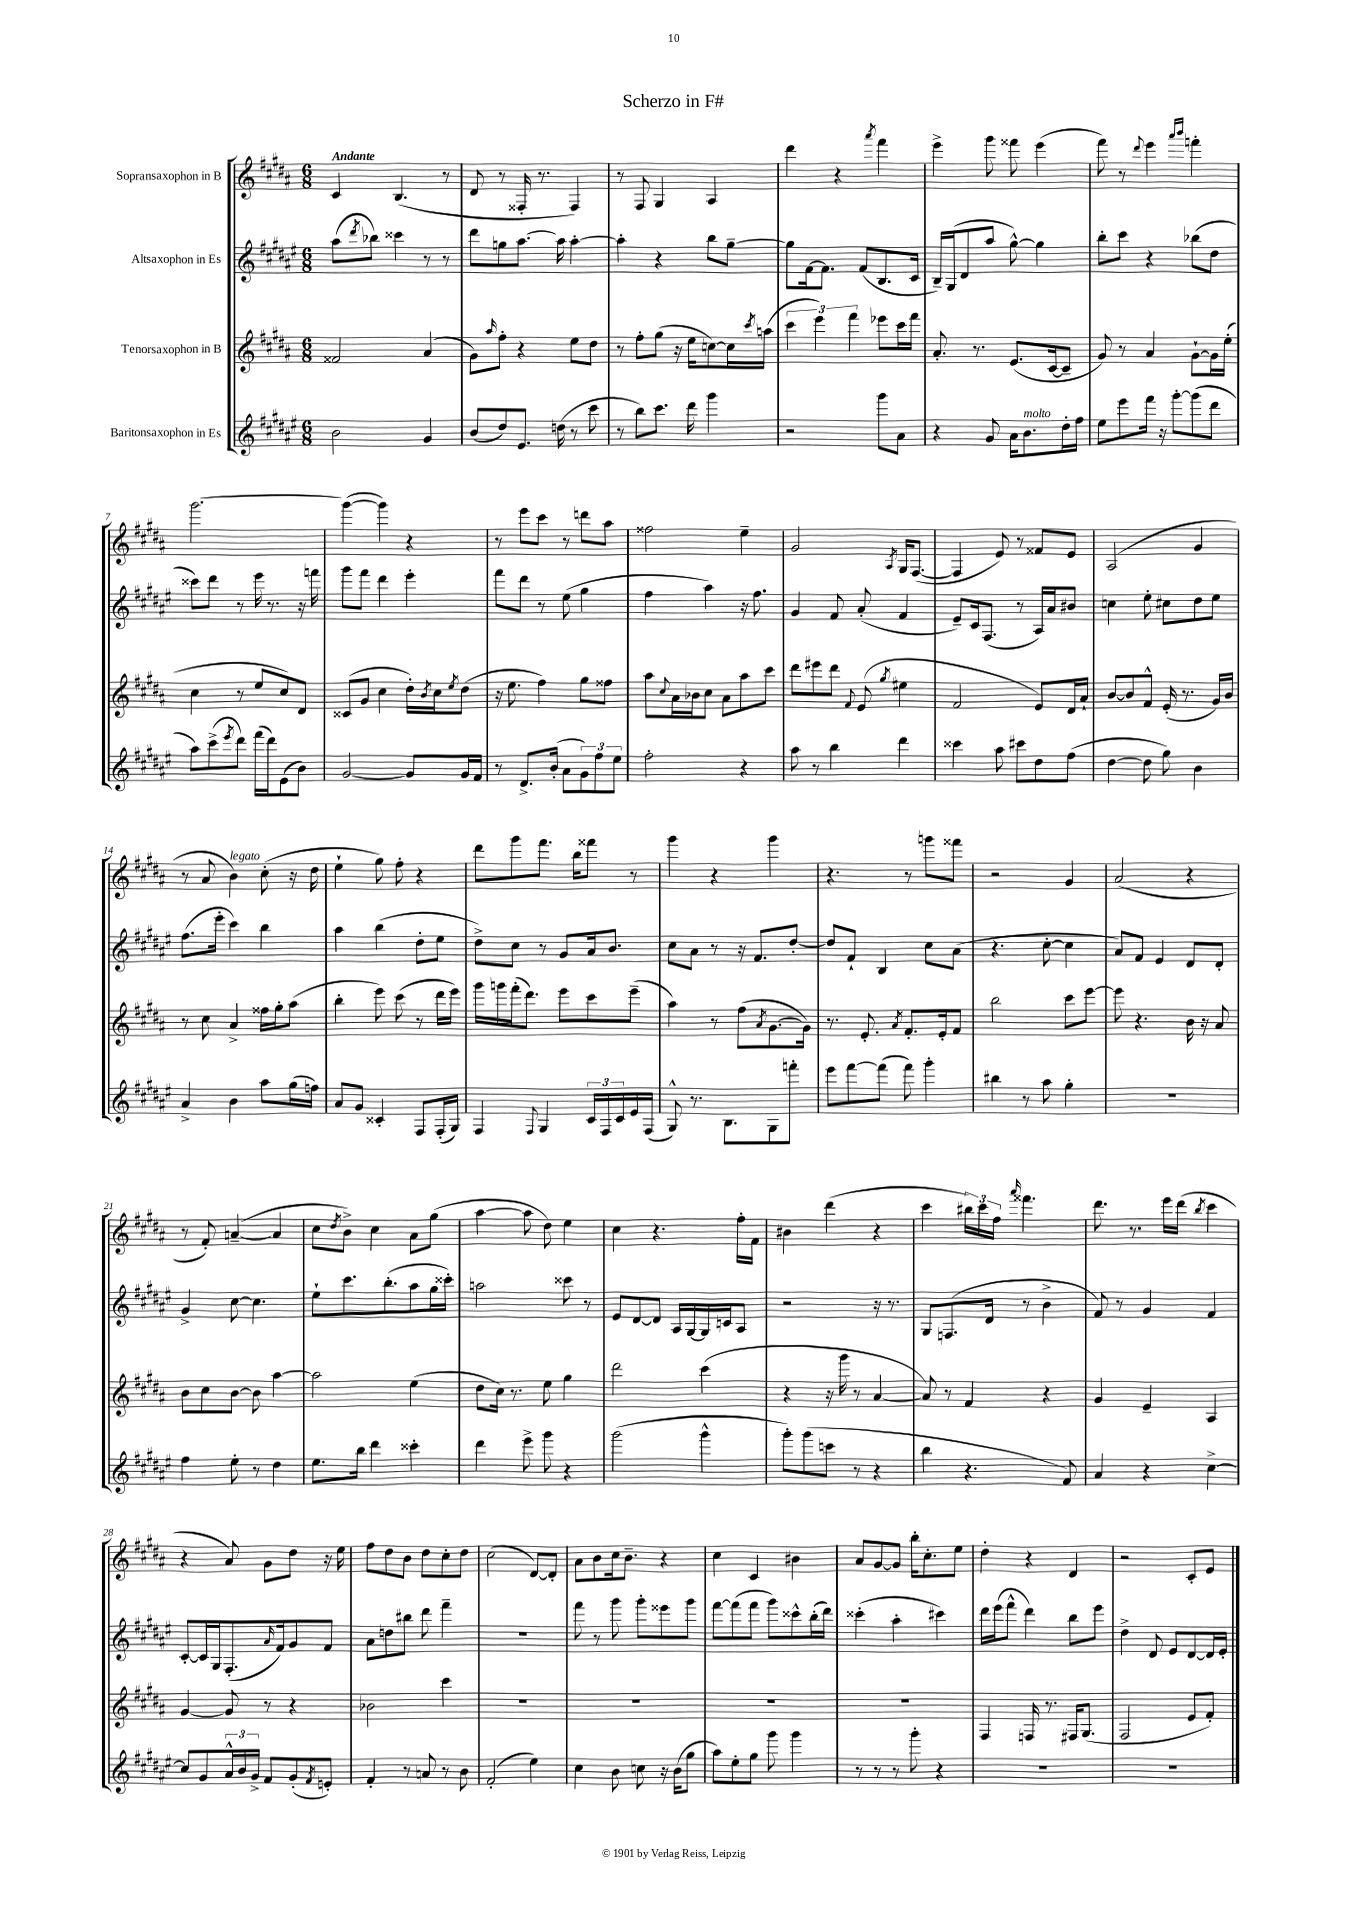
\header { title = "Scherzo in F#" }
<<
\new StaffGroup <<
\new Staff = "s0" \with { instrumentName = "Sopransaxophon in B" } {
    \clef treble \key b \major \numericTimeSignature \time 6/8 \tempo "Andante"
    cis'4 b4.( r8 |
    dis'8 r8 fisis16-. r8. fisis4) |
    r8 fis8 gis4 ais4 |
    dis'''4 r4 \acciaccatura { ais'''8 } fis'''4 |
    e'''4-> gis'''8 fisis'''8 e'''4( |
    fis'''8) r8 \appoggiatura { dis'''8 } e'''4 \grace { ais'''16 b'''16 } f'''4-. |
    gis'''2.~ |
    gis'''4~( gis'''4) r4 |
    r8 e'''8 cis'''8 r8 d'''8 ais''8 |
    fisis''2 e''4-- |
    gis'2 \acciaccatura { ais8 } gis16 fis8.~( |
    fis4 e'8) r8 fisis'8 e'8 |
    ais2( gis'4 |
    r8 ais'8 b'4^\markup { \italic "legato" }) cis''8-.( r16 dis''16 |
    e''4-! gis''8) fis''8-. r4 |
    dis'''8 gis'''8 fis'''8. b''16 fisis'''8 r8 |
    gis'''4 r4 gis'''4 |
    r4. r8 g'''8 fisis'''8 |
    r2 gis'4 |
    ais'2( r4 |
    r8 fis'8-.) a'4~--( a'4 |
    cis''8 \acciaccatura { dis''8 } b'8->) cis''4 ais'8 gis''8( |
    ais''4~ ais''8 dis''8) e''4 |
    cis''4 r4. fis''16-. fis'16 |
    bis'4 dis'''4( r4 |
    cis'''4 \tuplet 3/2 { bis''16) cis'''16 fis''16 } \grace { ais'''16 } fisis'''4. |
    dis'''8. r8. e'''16 dis'''16( \acciaccatura { b''8 } cis'''4 |
    r4 ais'8) gis'8 dis''8 r16 e''16 |
    fis''8 dis''8 b'8 dis''8 cis''8-. dis''8 |
    cis''2( dis'8~) dis'8-. |
    ais'8 b'8 cis''16 b'8.-- r4 |
    cis''4 cis'4 bis'4 |
    ais'8 gis'8~ gis'8 b''16-. cis''8.-. e''8 |
    dis''4-. r4 dis'4 |
    r2 cis'8-. e'8 \bar "|." |
}
\new Staff = "s1" \with { instrumentName = "Altsaxophon in Es" } {
    \clef treble \key fis \major \numericTimeSignature \time 6/8
    ais''8( \acciaccatura { dis'''8 } bes''8) cisis'''4 r8 r8 |
    dis'''8 g''8 ais''8.~ ais''16 ais''4~-. |
    ais''4-. r4 b''8 gis''8~-- |
    gis''8 fis'16~ fis'8. fis'8( b8. cis'16 |
    b16--) gis16( dis'8 ais''8 gis''8~-^) gis''4 |
    b''8-. cis'''8 r4 bes''8( dis''8 |
    cisis'''8) dis'''8 r8 eis'''16 r8. r16 f'''16 |
    gis'''8 fis'''8 dis'''4 eis'''4-. |
    fis'''8 dis'''8 r8 eis''8( gis''4 |
    fis''4 ais''4) r16 fis''8. |
    gis'4 fis'8 ais'8-.( fis'4 |
    eis'8--) cis'16 fis8.( r8 ais16) ais'16 bis'8 |
    c''4 eis''8-. cis''8 dis''8 eis''8 |
    fis''8.( eis'''16-. cis'''4) b''4 |
    ais''4 b''4( dis''8-. eis''8 |
    dis''8->) cis''8 r8 gis'8 ais'16 b'8. |
    cis''8 ais'8 r8 r16 fis'8. dis''8~-. |
    dis''8 fis'8-! b4 cis''8 ais'8( |
    r4. cis''8~-. cis''4 |
    ais'8) fis'8 eis'4 dis'8 dis'8-. |
    gis'4-> cis''8~ cis''4. |
    eis''8-! cis'''8. b''8.-.( ais''8 gis''16 cisis'''16-.) |
    a''2 cisis'''8 r8 |
    eis'8 dis'8~ dis'8 ais16 gis16~ gis16 c'16 ais8 |
    r2 r16 r8. |
    gis8 f8.( dis'16 r8 b'4-> |
    fis'8) r8 gis'4 fis'4 |
    cis'8~-. cis'16 gis16 fis8.-.( \grace { ais'16 } fis'16) gis'8 fis'8 |
    ais'8 d''8 bis''8 dis'''8 fis'''4-- |
    R2. |
    fis'''8 r8 gis'''8 gis'''8-. eisis'''8 gis'''8 |
    fis'''8~ fis'''8( fis'''8 gis'''8) cisis'''8-^ b''16-.( dis'''16) |
    cisis'''4-.( ais''4-. cis'''4) |
    dis'''16 eis'''16( fis'''8-^ dis'''4) b''8 eis'''8 |
    dis''4-> dis'8 eis'8 dis'8~ dis'16 eis'16-. \bar "|." |
}
\new Staff = "s2" \with { instrumentName = "Tenorsaxophon in B" } {
    \clef treble \key b \major \numericTimeSignature \time 6/8
    fisis'2 ais'4( |
    gis'8) \grace { ais''16 } fis''8-. r4 e''8 dis''8 |
    r8 fis''8-. gis''8( r16 e''16 c''8~) c''16 \acciaccatura { cis'''8 } a''16( |
    \tuplet 3/2 { cis'''4 e'''4) fis'''4 } ees'''8 cis'''16 fis'''16 |
    ais'8.-. r8. e'8.( cis'16~ cis'8-- |
    gis'8) r8 ais'4 gis'8~-! gis'16 e''16-.( |
    cis''4 r8 e''8 cis''8) dis'8 |
    cisis'8( gis'8 cis''4 dis''16-.) \acciaccatura { b'8 } cis''16 \acciaccatura { e''8 } dis''8( |
    r16 e''8. fis''4) gis''8 fisis''8 |
    ais''8 \appoggiatura { cis''8 } ais'16 bes'16 cis''8 ais'8 ais''8 cis'''8 |
    dis'''8 eis'''8 dis'''8 \appoggiatura { fis'8 } e'8( \acciaccatura { gis''8 } eis''4 |
    fis'2 e'8) dis'16 ais'16-! |
    b'8~ b'8 fis'8-^ e'16-.( r8. gis'16) b'16 |
    r8 cis''8 ais'4-> fisis''16 gis''16-. ais''8( |
    b''4-. e'''8) cis'''8( r8 dis'''16 e'''16) |
    gis'''16 g'''16 fis'''16-.( dis'''8.) e'''8 cis'''8 e'''8--( |
    ais''4) r8 fis''8( \acciaccatura { ais'8 } gis'8.~ gis'16) |
    r8. e'8.-. \acciaccatura { ais'8 } fis'8.-. e'16-. fis'8 |
    b''2 cis'''8 e'''8~ |
    e'''8 r4. b'16 r16 ais'8 |
    b'8 cis''8 b'8~ b'8 ais''4~ |
    ais''2 e''4( |
    dis''8 cis''16) r8. e''8 gis''4 |
    dis'''2 cis'''4( |
    r4 r16 gis'''16 r8 ais'4~ |
    ais'8) r8 fis'4 r4 |
    gis'4 e'4-- ais4 |
    gis'4~ gis'8 r8 r4 |
    bes'2 cis'''4 |
    R2. |
    R2. |
    R2. |
    R2. |
    fis4 f16 r8. fis16 gis8.( |
    fis2 e'8 fis'8-.) \bar "|." |
}
\new Staff = "s3" \with { instrumentName = "Baritonsaxophon in Es" } {
    \clef treble \key fis \major \numericTimeSignature \time 6/8
    b'2 gis'4 |
    b'8( dis''8) eis'8. d''16( r8 cis'''8 |
    r8 b''8) cis'''8. dis'''16 gis'''4 |
    r2 gis'''8 ais'8 |
    r4 gis'8 ais'16 b'8.^\markup { \italic "molto" } dis''16-. fis''16 |
    eis''8 eis'''8 fis'''16 r16 gis'''8~-. gis'''8( dis'''8 |
    ais''8) cis'''8->( \acciaccatura { eis'''8 } dis'''8) fis'''16( dis'''16) eis'8( b'8) |
    gis'2~ gis'8 gis'16 fis'16 |
    r8 dis'8.-> b'16-.( ais'8 \tuplet 3/2 { gis'8) fis''8 eis''8 } |
    fis''2-. r4 |
    ais''8 r8 b''4 dis'''4 |
    cisis'''4 ais''8 cis'''8 dis''8 fis''8( |
    dis''4~ dis''8 gis''8) b'4 |
    ais'4-> b'4 ais''8 gis''16( f''16) |
    ais'8 gis'8 cisis'4-. fis8 fis16-.( gis16) |
    fis4 \appoggiatura { fis8 } gis4 \tuplet 3/2 { cis'16 fis16 cis'16 } eis'16 fis16( |
    gis8-^) r8. b8. gis8 f'''8-. |
    eis'''8 fis'''8~ fis'''8( fis'''8) gis'''4-. |
    bis''4 r8 ais''8 gis''4-. |
    R2. |
    fis''4 eis''8-. r8 dis''4 |
    eis''8. b''16 dis'''4 cisis'''4-. |
    dis'''4 eis'''8-> gis'''8 r4 |
    gis'''2( gis'''4-^ |
    gis'''8-.) gis'''8( c'''8 r8 r4 |
    b''4 r4. fis'8) |
    ais'4 r4 cis''4~-> |
    cis''8 gis'8 \tuplet 3/2 { ais'16-^ b'16 gis'16-> } fis'8 gis'8-.( \acciaccatura { fis'8 } e'8-.) |
    fis'4-. r8 a'8 r8 b'8 |
    fis'2-.( eis''4) |
    cis''4 b'8 c''8 r16 b'16( gis''8 |
    ais''8) eis''8-. gis''8 gis'''8 gis'''4 |
    r8 r8 r8 gis'''8-. r4 |
    R2. |
    R2. \bar "|." |
}
>>
>>
